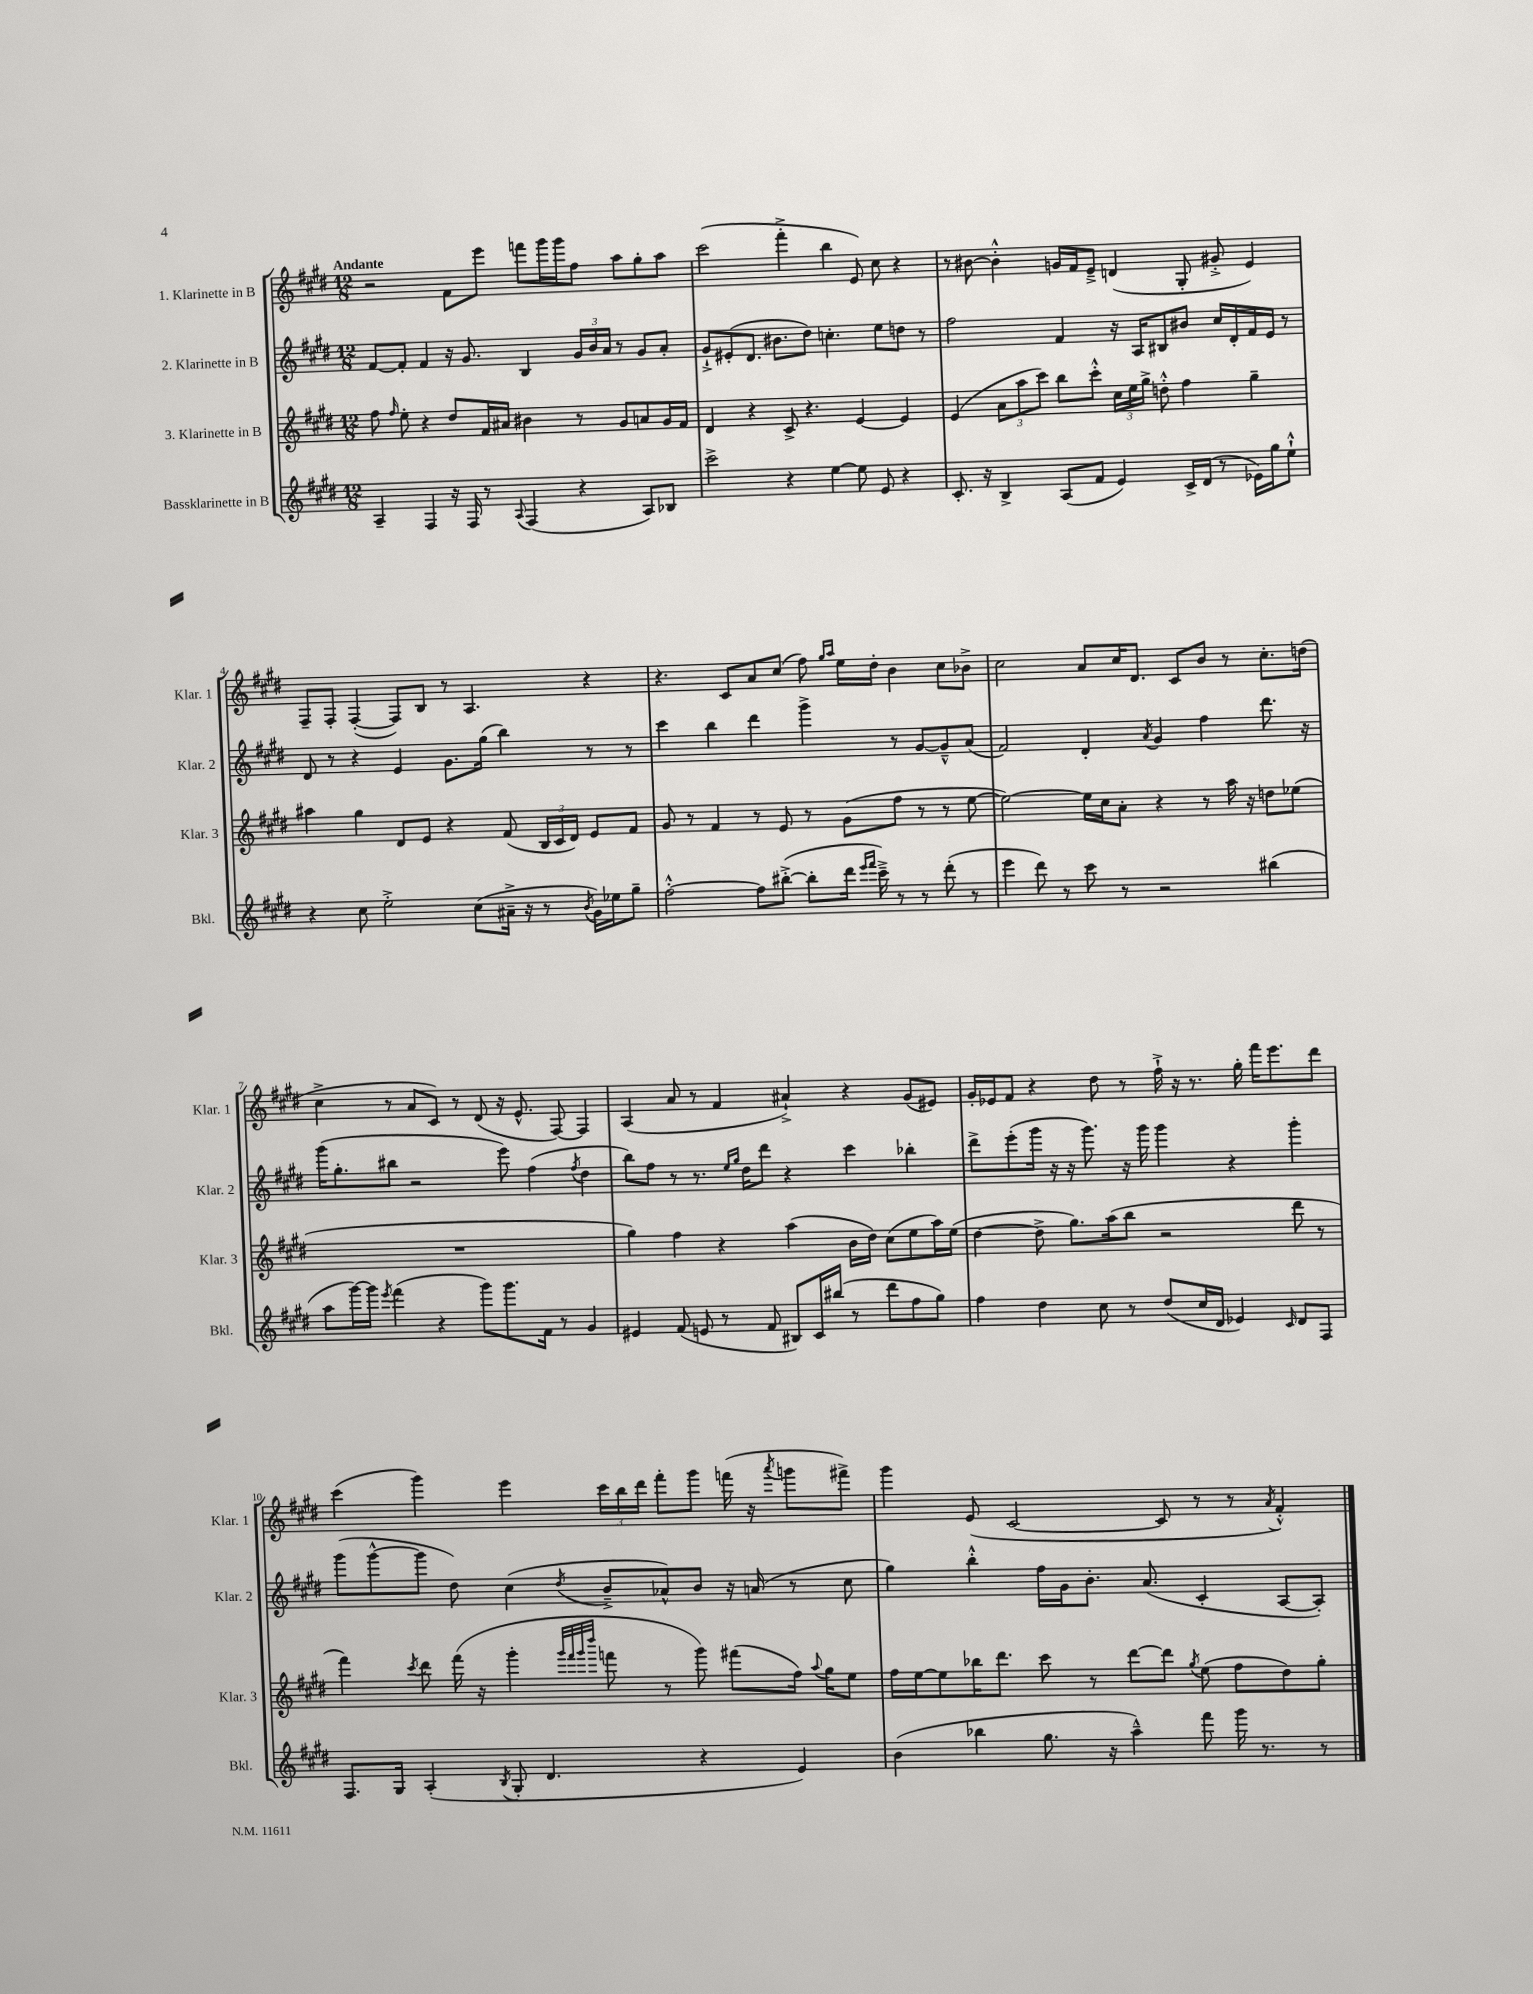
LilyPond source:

<<
\new StaffGroup <<
\new Staff = "s0" \with { instrumentName = "1. Klarinette in B" shortInstrumentName = "Klar. 1" } {
    \clef treble \key e \major \numericTimeSignature \time 12/8 \tempo "Andante"
    \autoBeamOff r2 fis'8[ e'''8] f'''8[ gis'''16 gis'''16 fis''8] a''8[ gis''8-. a''8] |
    cis'''2( fis'''4-.-> b''4 e'8) cis''8 r4 |
    r8 bis'8~ bis'4-.-^ g'16[ fis'16 e'8]---> d'4( gis8-. gis'8-.-> e'4) |
    fis8[-- fis8]-. fis4~-.( fis8[) b8] r8 a4. r4 |
    r4. cis'8[ a'8 cis''8]( fis''8) \grace { gis''16[ a''16] } e''16[ dis''16]-. b'4 cis''8[ bes'8]-> |
    cis''2 a'8[ cis''16 dis'8.] cis'8[ b'8] r8 cis''8.[-. d''16]( |
    cis''4-> r8 a'8[ cis'8]) r8 dis'8( r16 e'8.-^ fis8~) fis4 |
    a4( a'8 r8 fis'4 ais'4-!->) r4 gis'8[( eis'8]) |
    gis'16[-. ees'16 fis'8] r4 dis''8 r8 fis''16-!-> r16 r8. gis''16-. fis'''16[ e'''8. dis'''8] |
    cis'''4( gis'''4) e'''4 \tuplet 3/2 { cis'''16[ b''16 dis'''16] } fis'''8[-. gis'''8] f'''16( r16 \acciaccatura { a'''8 } g'''8[ fis'''8]->) |
    gis'''4 e'8( cis'2~ cis'8 r8 r8 \acciaccatura { a'8 } fis'4-.-^) \bar "|." |
}
\new Staff = "s1" \with { instrumentName = "2. Klarinette in B" shortInstrumentName = "Klar. 2" } {
    \clef treble \key e \major \numericTimeSignature \time 12/8
    \autoBeamOff fis'8[~ fis'8]-. fis'4 r16 gis'8. b4 \tuplet 3/2 { gis'16[ b'16 a'16] } r8 gis'8[ a'8]-. |
    gis'8[-!-> eis'8-.( dis'8.] bis'8.[ dis''8]) c''4.-. e''8[ d''8] r8 |
    fis''2 fis'4 r16 a16[ bis8 bis'8] cis''16[ dis'16-. fis'16 e'16] r8 |
    dis'8 r8 r4 e'4 gis'8.[ gis''16]( b''4) r8 r8 |
    cis'''4 b''4 dis'''4 gis'''4-> r8 gis'8[~ gis'8---^ a'8]( |
    fis'2) dis'4-. \acciaccatura { a'8 } gis'4 fis''4 dis'''8. r16 |
    gis'''16[( gis''8.-. bis''8] r2 e'''8) fis''4( \acciaccatura { fis''8 } dis''4 |
    b''8[) fis''8] r8 r8. \grace { e''16[ gis''16] } dis''16[ dis'''8] r4 cis'''4 bes''4-. |
    dis'''8[-> e'''8-.( gis'''16] r16 r16 gis'''8.) r16 gis'''16 gis'''4 r4 gis'''4-. |
    gis'''8[( gis'''8~-^ gis'''8] dis''8) cis''4( \acciaccatura { dis''8 } b'8[---> aes'8-^) b'8] r16 a'16( r8 cis''8 |
    gis''4) b''4-.-^ fis''16[ gis'16 b'8.]-. a'8.( cis'4-. a8[~ a8]-.) \bar "|." |
}
\new Staff = "s2" \with { instrumentName = "3. Klarinette in B" shortInstrumentName = "Klar. 3" } {
    \clef treble \key e \major \numericTimeSignature \time 12/8
    \autoBeamOff fis''8 \grace { fis''16 } e''8-. r4 dis''8[ fis'16 ais'16] bis'4 r8 gis'8[ a'8 gis'16 fis'16] |
    dis'4 r4 cis'8-> r4. e'4~ e'4 |
    e'4( \tuplet 3/2 { a'8[ a''8 cis'''8]) } b''8[ cis'''8]-.-^ \tuplet 3/2 { cis''16[ e''16 gis''16]-> } d''8-.-^ fis''4 gis''4-- |
    ais''4 gis''4 dis'8[ e'8] r4 fis'8( \tuplet 3/2 { b16[ cis'16 dis'16]) } e'8[ fis'8] |
    gis'8 r8 fis'4 r8 e'8 r8 gis'8[( fis''8] r8 r8 e''8~ |
    e''2~) e''16[ cis''16 a'8]-. r4 r8 a''16 r16 d''8[ ees''8]( |
    R1. |
    gis''4) fis''4 r4 a''4( b'16[ dis''16]) cis''8[( e''8 a''16) e''16]( |
    dis''4~ dis''8-> gis''8.[) a''16( b''8] r2 dis'''8 r8 |
    fis'''4) \acciaccatura { cis'''8 } dis'''8 fis'''16( r16 gis'''4-. \grace { gis'''32[ fis'''32 gis'''32 dis''''32] } f'''8 r8 gis'''8) fis'''8[( fis''16]) \appoggiatura { a''8 } gis''16[ e''8] |
    fis''16[ e''16~ e''8 bes''16 dis'''8.] cis'''8 r8 dis'''8[~ dis'''8] \acciaccatura { gis''8 } e''8( fis''8[ dis''8) gis''8]-. \bar "|." |
}
\new Staff = "s3" \with { instrumentName = "Bassklarinette in B" shortInstrumentName = "Bkl." } {
    \clef treble \key e \major \numericTimeSignature \time 12/8
    \autoBeamOff a4-- fis4 r16 fis16 r8 \appoggiatura { a8 } fis4( r4 a8[) bes8] |
    cis'''2-> r4 e''4~ e''8 e'8 r4 |
    cis'8.-. r16 b4-> a8[( fis'8] e'4) cis'16[-> dis'16]( r8 ees'16[) gis''16 e''8]-!-^ |
    r4 cis''8 e''2-.-> cis''8[( ais'16]---> r16 r8 \acciaccatura { b'8 } gis'16[) ees''16 gis''8]-- |
    fis''2~-.-^ fis''8[ bis''8]~-.->( bis''8[-. dis'''16] \grace { e'''16[ fis'''16] } cis'''16--->) r8 r8 dis'''8-.( r8 |
    e'''4 dis'''8) r8 cis'''8 r8 r2 bis''4( |
    a''8[ gis'''16~) gis'''16] \acciaccatura { e'''8 } fis'''4( r4 gis'''8[) gis'''8. fis'16] r8 gis'4 |
    eis'4 fis'8( e'8 r8 fis'8 bis8[) cis'16 bis''16]( r8 dis'''8[ fis''8 gis''8]) |
    fis''4 dis''4 cis''8 r8 dis''8[( cis''16 dis'16] ees'4) \grace { cis'16 } dis'8[ fis8] |
    fis8.[ gis16] a4-.( \acciaccatura { b8 } gis8-. dis'4. r4 e'4) |
    b'4( bes''4 gis''8. r16 a''4---^) fis'''8 gis'''16 r8. r8 \bar "|." |
}
>>
>>
